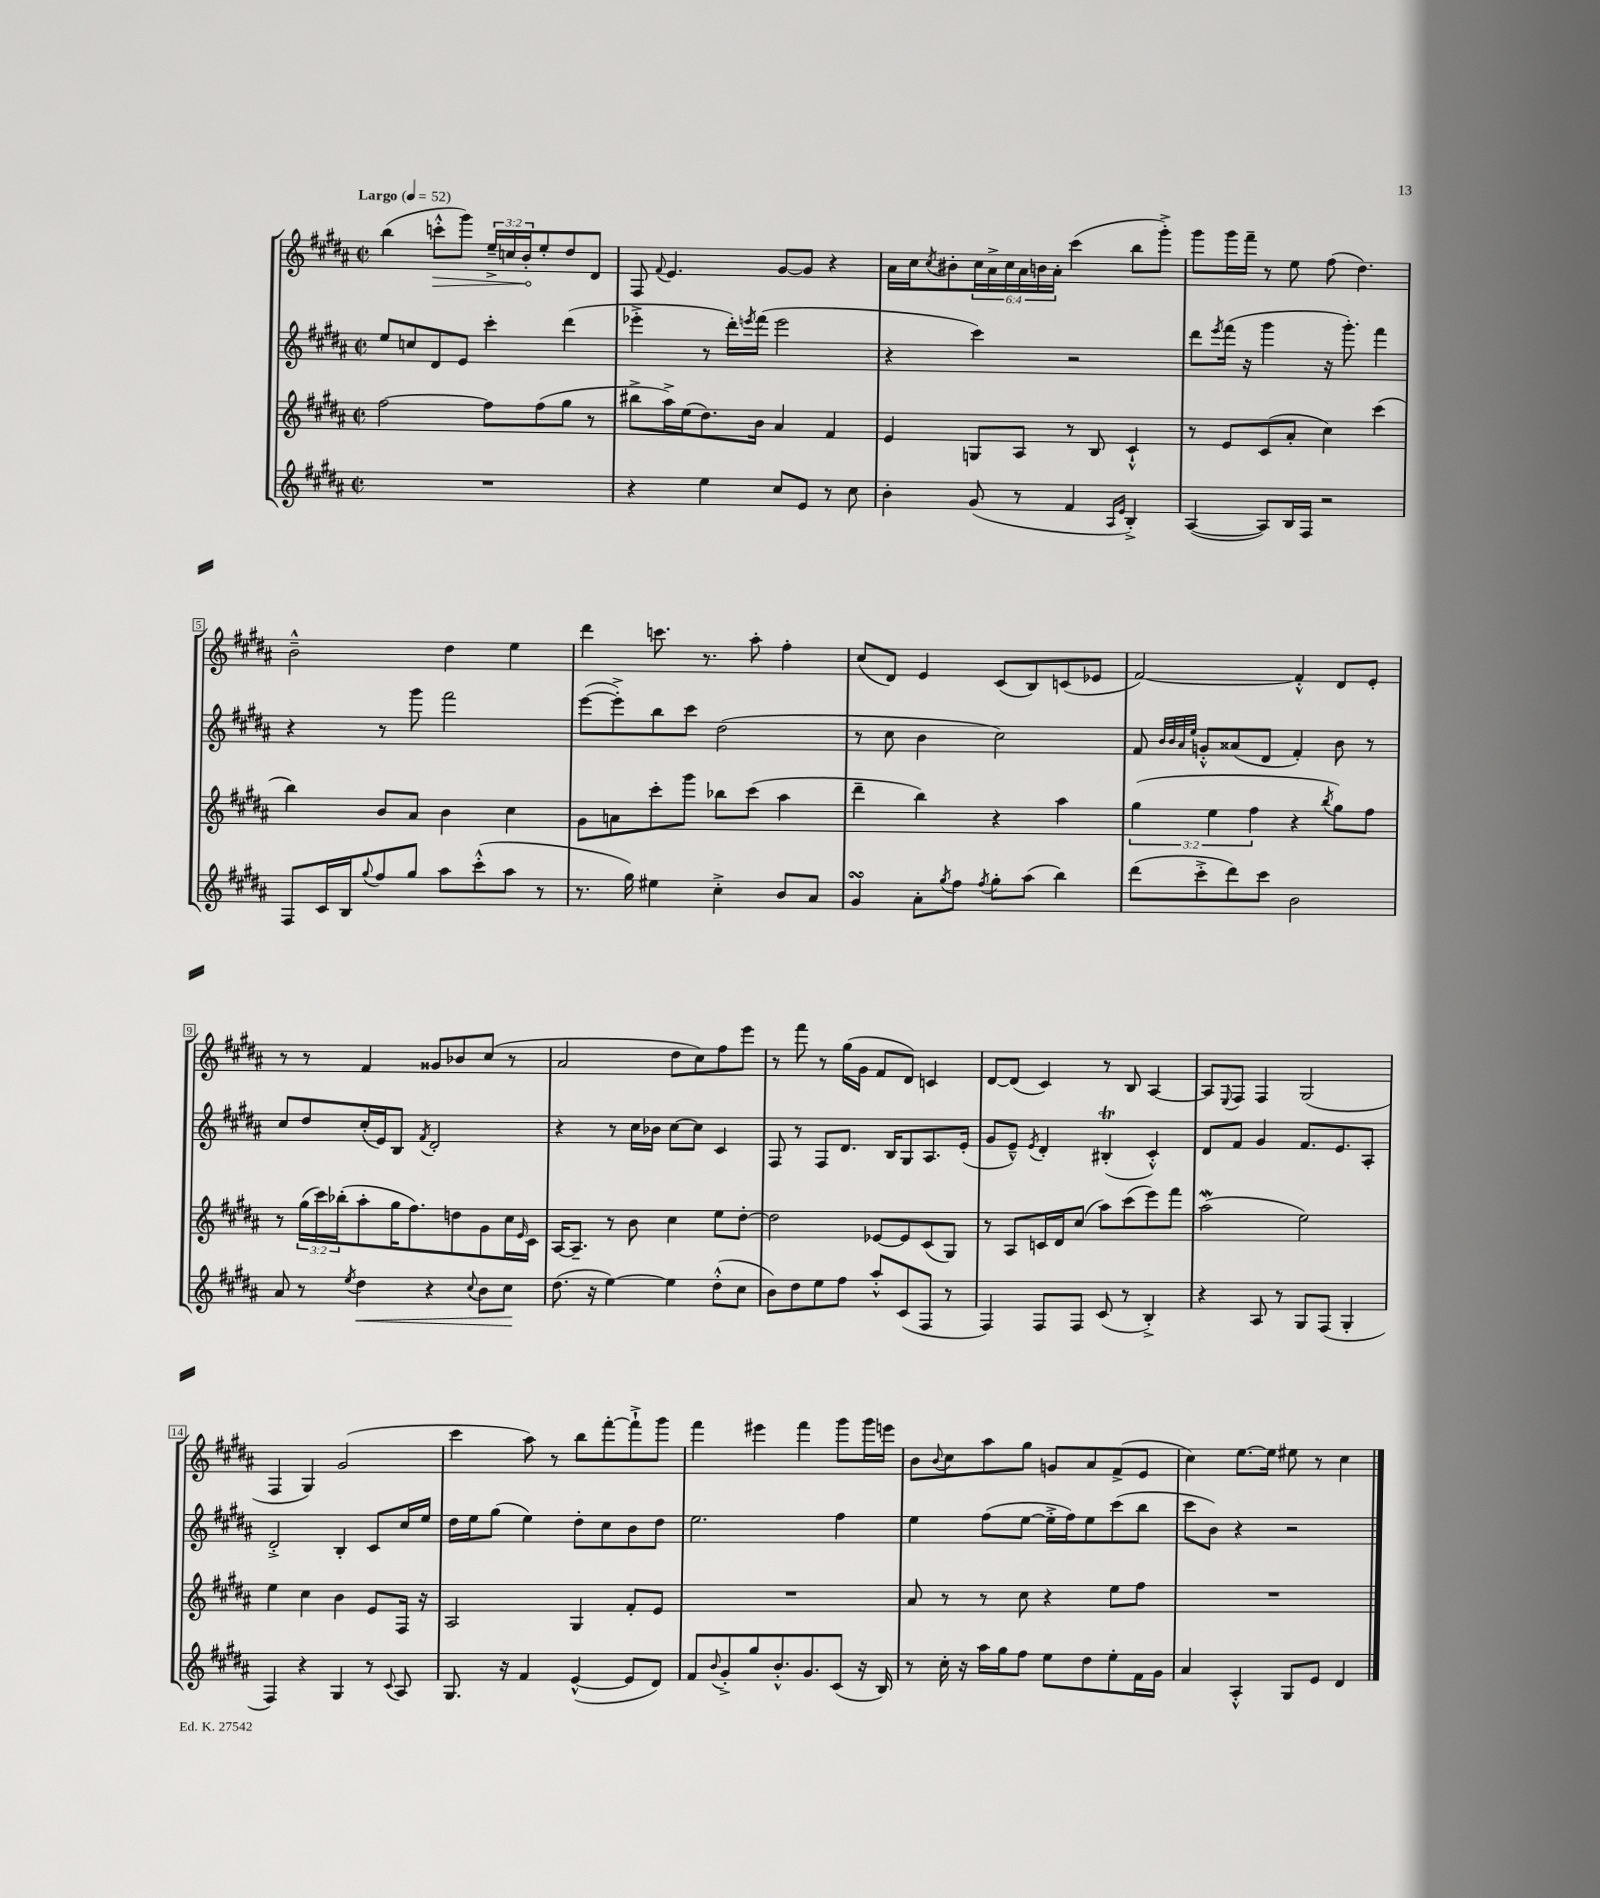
<<
\new StaffGroup <<
\new Staff = "s0" {
    \clef treble \key b \major \defaultTimeSignature \time 2/2 \override Staff.TupletNumber.text = #tuplet-number::calc-fraction-text \tempo "Largo" 4 = 52
    b''4( \once \override Hairpin.circled-tip = ##t c'''8-.-^\> gis'''8) \tuplet 3/2 { e''16---> c''16 b'16-.\! } e''8-. dis''8 dis'8 |
    fis8 \appoggiatura { fis'8 } e'4. gis'8~ gis'8 r4 |
    ais'16 cis''16 \acciaccatura { cis''8 } bis'8-. \tuplet 6/4 { cis''16 ais'16-> cis''16 ais'16 b'16 ais'16-. } cis'''4( b''8 gis'''8-.->) |
    gis'''8 gis'''16 fis'''16-- r8 e''8 fis''8( dis''4.) |
    b'2---^ dis''4 e''4 |
    dis'''4 c'''8. r8. ais''8-. fis''4-. |
    cis''8( dis'8) e'4 cis'8( b8) c'8( ees'8 |
    fis'2~) fis'4-.-^ dis'8 e'8-. |
    r8 r8 fis'4 gisis'8 bes'8 cis''8( r8 |
    ais'2 dis''8 cis''8) fis''8 e'''8 |
    r8 fis'''8 r8 gis''16( gis'16 fis'8 dis'8) c'4 |
    dis'8~ dis'8( cis'4) r8 b8 ais4~ |
    ais8 \appoggiatura { e8 } fis8 fis4 gis2( |
    fis4 gis4) gis'2( |
    cis'''4 ais''8) r8 b''8 fis'''8~-. fis'''8-!-> gis'''8 |
    fis'''4 eis'''4 fis'''4 gis'''8 gis'''16 e'''16 |
    b'8 \appoggiatura { b'8 } cis''8 ais''8 gis''8 g'8 ais'8 fis'8->( e'8 |
    cis''4) e''8.~ e''16 eis''8 r8 cis''4 \bar "|." |
}
\new Staff = "s1" {
    \clef treble \key b \major \defaultTimeSignature \time 2/2
    e''8 c''8 dis'8 e'8 cis'''4-. dis'''4( |
    ees'''4-.-> r8 dis'''16-.) \acciaccatura { e'''8 } fis'''16( e'''2 |
    r4 cis'''4) r2 |
    dis'''8 \acciaccatura { e'''8 } fis'''16( r16 gis'''4 r16 gis'''8.-.) fis'''4 |
    r4 r8 gis'''8 fis'''2 |
    e'''8~( e'''8-.->) b''8 cis'''8 dis''2( |
    r8 cis''8 b'4 cis''2) |
    fis'8 \grace { b'32 b'32 ais'32 e''32 } g'8-.-^ aisis'8( dis'8 fis'4-.) b'8 r8 |
    cis''8 dis''8 cis''16-.( e'16) b8 \acciaccatura { fis'8 } dis'2-. |
    r4 r8 cis''16 bes'16 cis''8~ cis''8 cis'4 |
    fis8 r8 fis8 dis'8. b16 gis8 ais8. e'16-.( |
    gis'8 e'8---^) \acciaccatura { e'8 } dis'4-. bis4-.\trill( cis'4-.-^) |
    dis'8 fis'8 gis'4 fis'8. e'8. ais8-. |
    dis'2-.-> b4-. cis'8 cis''16 e''16 |
    dis''16 e''16 gis''8( e''4) dis''8-. cis''8 b'8 dis''8 |
    e''2. fis''4 |
    e''4 fis''8( e''8~ e''16-.-> fis''16) e''8 cis'''8( b''8 |
    cis'''8 b'8) r4 r2 \bar "|." |
}
\new Staff = "s2" {
    \clef treble \key b \major \defaultTimeSignature \time 2/2 \override Staff.TupletNumber.text = #tuplet-number::calc-fraction-text
    fis''2~ fis''8 fis''8( gis''8 r8 |
    bis''8-> ais''16->) e''16( dis''8.) b'16 ais'4 fis'4 |
    e'4 g8 ais8 r8 b8 cis'4-!-^ |
    r8 e'8 cis'8( ais'8-. cis''4) cis'''4( |
    b''4) b'8 ais'8 b'4 cis''4 |
    gis'8 a'8 cis'''8-. gis'''8 bes''8 cis'''8( ais''4 |
    dis'''4-- b''4) r4 ais''4 |
    \tuplet 3/2 { gis''4( e''4 fis''4 } r4 \acciaccatura { b''8 } gis''8) fis''8 |
    r8 \tuplet 3/2 { gis''16( cis'''16) bes''16-.( } ais''8-. gis''16 fis''8.) d''8 gis'8 cis''16 \grace { e'16 } cis'16 |
    ais16~ ais8.-- r8 b'8 cis''4 e''8 dis''8~-. |
    dis''2 ees'8~ ees'8 cis'8( gis8) |
    r8 ais8 c'16 dis'16 cis''8( ais''8) cis'''8( e'''8) fis'''8 |
    ais''2\mordent( e''2) |
    e''4 cis''4 b'4 e'8 fis16 r16 |
    ais2 gis4 fis'8-. e'8 |
    R1 |
    ais'8 r8 r8 cis''8 r4 e''8 fis''8 |
    R1 \bar "|." |
}
\new Staff = "s3" {
    \clef treble \key b \major \defaultTimeSignature \time 2/2
    R1 |
    r4 e''4 cis''8 e'8 r8 cis''8 |
    b'4-. gis'8( r8 fis'4 \grace { ais16 e'16 } b4-.->) |
    ais4~( ais8) b16 fis16 r2 |
    fis8 cis'16 b16 \appoggiatura { gis''8 } fis''8 gis''8 ais''8 cis'''8-.-^( ais''8 r8 |
    r8. gis''16) eis''4 cis''4-.-> b'8 ais'8 |
    gis'4\turn ais'8-. \acciaccatura { gis''8 } fis''8 \acciaccatura { fis''8 } gis''8-. ais''8( b''4) |
    dis'''8( cis'''8-.-> dis'''8) cis'''8 b'2 |
    ais'8 r8 \acciaccatura { e''8 } dis''4\< r4 \appoggiatura { cis''8 } b'8 cis''8\! |
    dis''8.( r16 e''4~) e''4 dis''8-.-^( cis''8 |
    b'8) dis''8 e''8 fis''8 ais''8-.-^ cis'8( fis8 r8 |
    fis4) fis8 fis8 cis'8( r8 b4-.->) |
    r4 ais8 r8 gis8 fis8( gis4-. |
    fis4) r4 gis4 r8 \appoggiatura { cis'8 } ais8 |
    gis8. r16 fis'4 e'4~-^( e'8 dis'8) |
    fis'8 \appoggiatura { b'8 } gis'8-.-> gis''8 b'8.-.-^ gis'8. cis'8( r16 b16) |
    r8 cis''16-. r16 ais''16 gis''16 fis''8 e''8 dis''8 e''8-. fis'16 gis'16 |
    ais'4 ais4-.-^ gis8 e'8 dis'4 \bar "|." |
}
>>
>>
\layout { \context { \Score \override BarNumber.stencil = #(make-stencil-boxer 0.1 0.3 ly:text-interface::print) } }
